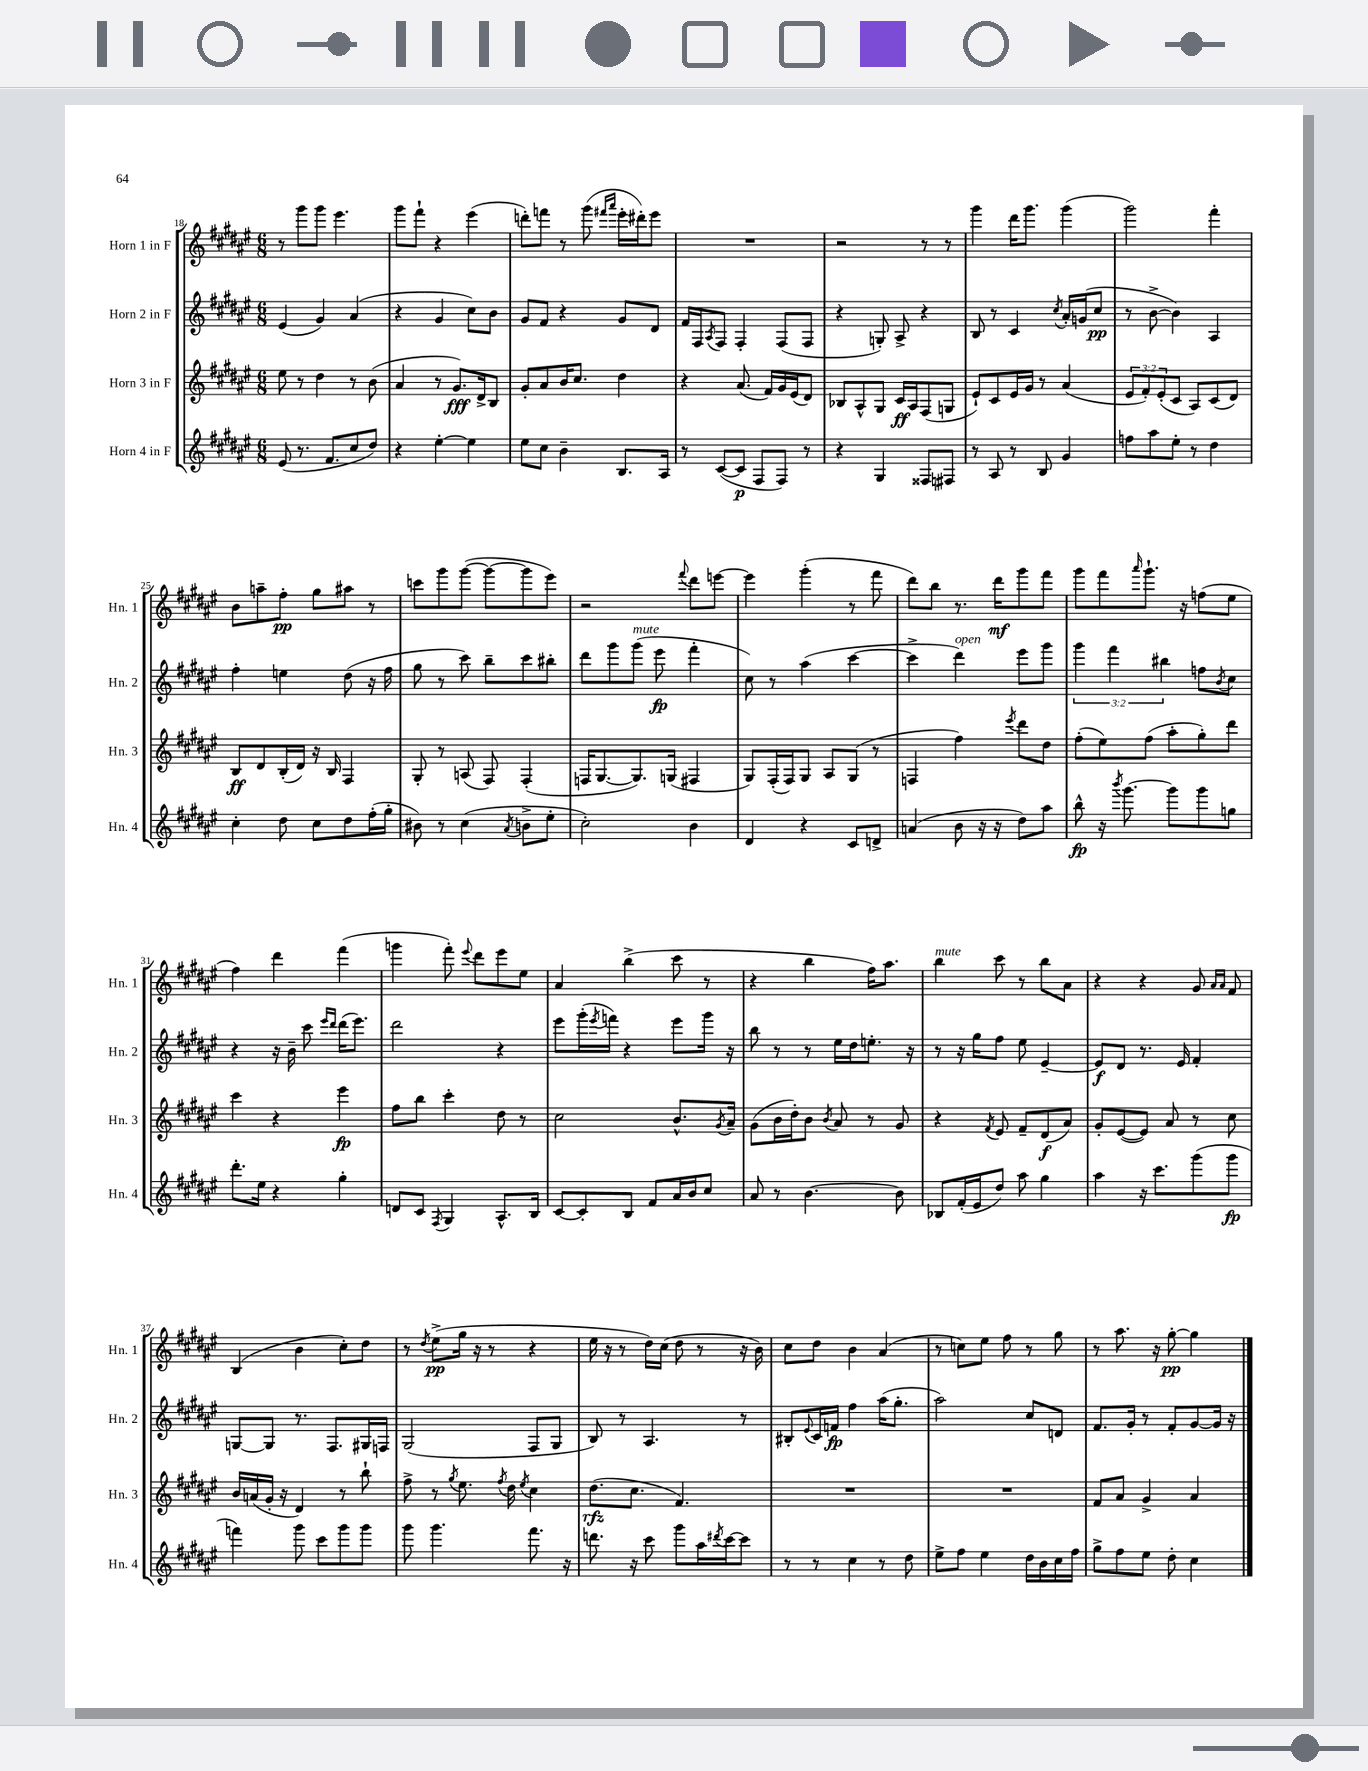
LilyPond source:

<<
\new StaffGroup <<
\new Staff = "s0" \with { instrumentName = "Horn 1 in F" shortInstrumentName = "Hn. 1" } {
    \clef treble \key fis \major \numericTimeSignature \time 6/8
    r8 gis'''8 gis'''8 eis'''4. |
    gis'''8 fis'''8-! r4 eis'''4( |
    d'''8-.) f'''8 r8 gis'''8( \grace { fis'''16 ais'''16 } eis'''16-. dis'''16-.) eis'''8 |
    R2. |
    r2 r8 r8 |
    gis'''4 dis'''16 gis'''8. gis'''4( |
    gis'''2) fis'''4-. |
    b'8 a''8-- fis''8-.\pp gis''8 ais''8 r8 |
    c'''8 gis'''8 gis'''8~( gis'''8~ gis'''8 eis'''8) |
    r2 \appoggiatura { fis'''8 } dis'''8 e'''8~ |
    e'''4 gis'''4-.( r8 fis'''8 |
    dis'''8) b''8 r8. dis'''16\mf gis'''8 fis'''8 |
    gis'''8 fis'''8 \grace { ais'''16 } gis'''8.-! r16 f''8( eis''8 |
    fis''4) dis'''4 fis'''4( |
    g'''4 fis'''8-.) \appoggiatura { eis'''8 } dis'''8 eis'''8 eis''8 |
    ais'4 b''4->( cis'''8 r8 |
    r4 b''4 fis''16) ais''8. |
    b''4^\markup { \italic "mute" } cis'''8 r8 b''8 ais'8 |
    r4 r4 gis'8 \grace { ais'16 ais'16 } fis'8 |
    b4( b'4 cis''8-.) dis''8 |
    r8 \acciaccatura { dis''8 } eis''8->\pp( gis''16 r16 r8 r4 |
    eis''16 r16 r8 dis''16) cis''16( dis''8 r8 r16 b'16) |
    cis''8 dis''8 b'4 ais'4( |
    r8 c''8) eis''8 fis''8 r8 gis''8 |
    r8 ais''8. r16 gis''8~-.\pp gis''4 \bar "|." |
}
\new Staff = "s1" \with { instrumentName = "Horn 2 in F" shortInstrumentName = "Hn. 2" } {
    \clef treble \key fis \major \numericTimeSignature \time 6/8 \override Staff.TupletNumber.text = #tuplet-number::calc-fraction-text
    eis'4( gis'4) ais'4( |
    r4 gis'4 cis''8) b'8 |
    gis'8 fis'8 r4 gis'8 dis'8 |
    fis'16 fis16 \acciaccatura { ais8 } fis8 fis4-. fis8( fis8 |
    r4 g8-.) ais8-> r4 |
    b8 r8 cis'4 \acciaccatura { cis''8 } ais'16-. g'16( cis''8\pp |
    r8 b'8~-> b'4) ais4 |
    fis''4-. e''4 dis''8( r16 fis''16 |
    gis''8 r8 cis'''8) b''8-- cis'''8 bis''8-. |
    dis'''8 gis'''8 gis'''8^\markup { \italic "mute" }( eis'''8\fp fis'''4-. |
    cis''8) r8 ais''4( cis'''4~ |
    cis'''4-> dis'''4^\markup { \italic "open" }) eis'''8 gis'''8 |
    \tuplet 3/2 { gis'''4 fis'''4 bis''4 } f''8 \acciaccatura { b'8 } cis''8 |
    r4 r16 b'16-- cis'''8 \grace { eis'''16 dis'''16 } dis'''16( eis'''8.) |
    dis'''2 r4 |
    eis'''8 gis'''16-.( \acciaccatura { eis'''8 } f'''16) r4 eis'''8 gis'''16 r16 |
    b''8 r8 r8 eis''16 dis''16 e''8.-. r16 |
    r8 r16 gis''16 fis''8 eis''8 eis'4~-- |
    eis'8\f dis'8 r8. eis'16 fis'4-. |
    g8~ g8 r8. fis8. gis16 f16 |
    gis2( fis8 gis8 |
    b8) r8 ais4. r8 |
    bis8-. \appoggiatura { eis'8 } cis'16 f'16\fp fis''4 ais''16( gis''8.-. |
    ais''2) cis''8 d'8 |
    fis'8. gis'16-. r8 fis'8-. gis'8~ gis'16 r16 \bar "|." |
}
\new Staff = "s2" \with { instrumentName = "Horn 3 in F" shortInstrumentName = "Hn. 3" } {
    \clef treble \key fis \major \numericTimeSignature \time 6/8 \override Staff.TupletNumber.text = #tuplet-number::calc-fraction-text
    eis''8 r8 dis''4 r8 b'8( |
    ais'4 r8 gis'8.\fff) dis'16-> b8 |
    gis'8-. ais'8 b'16 cis''8. dis''4 |
    r4 ais'8.( fis'16) gis'16 eis'16( dis'8) |
    bes8 ais8-^ gis8 cis'16\ff ais16 fis8( g8 |
    eis'8-!) cis'8 eis'16 gis'16 r8 ais'4( |
    \tuplet 3/2 { eis'8 fis'8-.) eis'8-.( } cis'8 ais8) cis'8( dis'8) |
    b8\ff dis'8 b16-.( dis'16) r16 b16 fis4 |
    gis8-. r8 a8( fis8) fis4-.( |
    f16 gis8.~ gis8.) g16( fis4 |
    gis8) fis16-.( fis16) gis8 ais8 gis8( r8 |
    f4 fis''4) \acciaccatura { eis'''8 } dis'''8 dis''8 |
    fis''8-.( eis''8) fis''8( ais''8-. gis''8-.) dis'''8 |
    cis'''4 r4 eis'''4\fp |
    fis''8 b''8 cis'''4-. dis''8 r8 |
    cis''2 b'8.-^ \acciaccatura { gis'8 } ais'16-- |
    gis'8( b'16 dis''16-.) b'8 \acciaccatura { b'8 } ais'8 r8 gis'8 |
    r4 \acciaccatura { fis'8 } eis'8 fis'8-- dis'8\f( ais'8) |
    gis'8-. eis'8~( eis'8) ais'8 r8 cis''8 |
    b'16 a'16( gis'16-. r16 dis'4) r8 b''8-! |
    fis''8-> r8 \acciaccatura { gis''8 } eis''8. \acciaccatura { fis''8 } dis''16 \acciaccatura { eis''8 } cis''4 |
    dis''8.\rfz( cis''8. fis'4.) |
    R2. |
    R2. |
    fis'8 ais'8 gis'4-> ais'4 \bar "|." |
}
\new Staff = "s3" \with { instrumentName = "Horn 4 in F" shortInstrumentName = "Hn. 4" } {
    \clef treble \key fis \major \numericTimeSignature \time 6/8
    eis'8( r8. fis'8. cis''8 dis''8) |
    r4 eis''4~-. eis''4 |
    eis''8 cis''8 b'4-- b8. ais16 |
    r8 cis'8~( cis'8\p fis8 fis8) r8 |
    r4 gis4 fisis8 fis8 |
    r8 ais8 r8 b8 gis'4 |
    f''8 ais''8 eis''8-. r8 dis''4 |
    cis''4-. dis''8 cis''8 dis''8 fis''16-.( gis''16-. |
    bis'8) r8 cis''4( \acciaccatura { ais'8 } b'8-> eis''8-. |
    cis''2-.) b'4 |
    dis'4 r4 cis'8 d'8-> |
    a'4( b'8 r16 r16 dis''8) ais''8 |
    b''8-^\fp r16 \acciaccatura { b'''8 } gis'''8.~ gis'''8 gis'''8 g''8 |
    dis'''8.-. eis''16 r4 gis''4-. |
    d'8 cis'8 \acciaccatura { fis8 } gis4 ais8.-^ b16 |
    cis'8~ cis'8-. b8 fis'8 ais'16 b'16 cis''8 |
    ais'8 r8 b'4.~ b'8 |
    bes8 fis'16-.( eis'16 dis''8) ais''8 gis''4 |
    ais''4 r16 cis'''8. gis'''8( gis'''8\fp |
    f'''4) gis'''8 cis'''8 gis'''8 gis'''8 |
    gis'''8 gis'''4. fis'''8. r16 |
    d'''8. r16 cis'''8 gis'''8 ais''16 \acciaccatura { dis'''8 } cis'''16~ cis'''8 |
    r8 r8 cis''4 r8 dis''8 |
    eis''8-> fis''8 eis''4 dis''16 b'16 cis''16 fis''16 |
    gis''8-> fis''8 eis''8 dis''8-. cis''4 \bar "|." |
}
>>
>>
\layout { \context { \Score currentBarNumber = #18 } }
